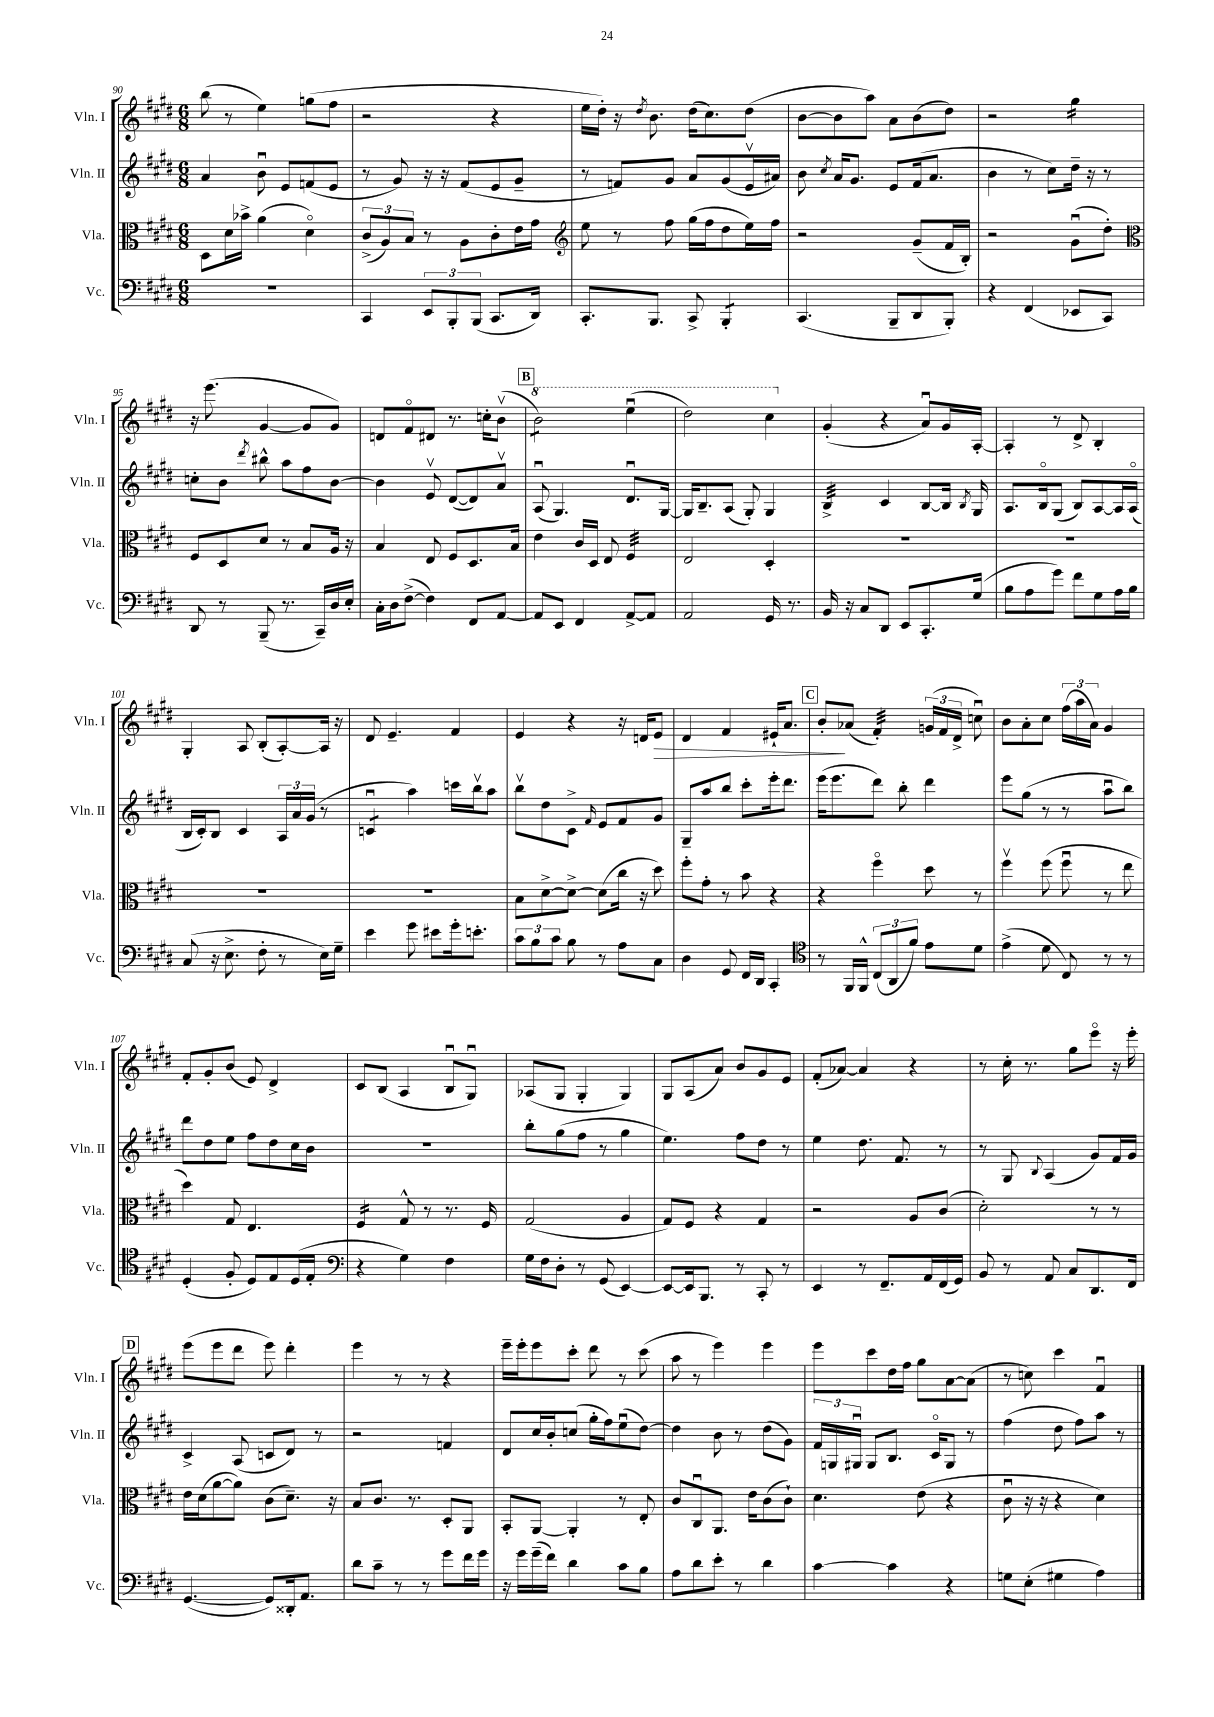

**kern	**kern	**kern	**kern
*staff4	*staff3	*staff2	*staff1
*clefF4	*clefC3	*clefG2	*clefG2
*k[f#c#g#d#]	*k[f#c#g#d#]	*k[f#c#g#d#]	*k[f#c#g#d#]
*M6/8	*M6/8	*M6/8	*M6/8
2.r	8D#	4a	(8bb
.	16d#	.	8r
.	16b-^	.	.
.	(4a	8bu	4ee)
.	.	8e	.
.	4d#o)	(8f	(8gg
.	.	8e	8ff#
=	=	=	=
4CC#	(12c#^	8r	2r
.	12A)	.	.
.	.	8g#)	.
.	12B	.	.
12EE	8r	16r	.
.	.	16r	.
12BBB'	.	.	.
.	8A	(8f#	.
(12BBB	.	.	.
8.CC#	8c#'	8e	4r
.	16e	8g#~	.
16DD#)	16g#	.	.
=	=	=	=
*	*clefG2	*	*
8.CC#'	8ee	8r	16ee
.	.	.	16dd#')
.	8r	8f)	16r
.	.	.	8qdd#
8.BBB	.	.	8.b
.	8ff#	8g#	.
8CC#^	(16gg#	8a	(16dd#
.	16ff#	.	8.cc#)
4BBB'	8dd#	(8g#	.
.	16ee)	16ev	(8dd#
.	16ff#	16a#)	.
=	=	=	=
(4.CC#	2r	8b	[8b
.	.	8qcc#	.
.	.	16a	8b]
.	.	8.g#	.
.	.	.	8aa)
8BBB~	.	8e	8a
8DD#	(8g#~	(16f#	(8b
.	.	8.a	.
8BBB')	16f#	.	8dd#)
.	16B')	.	.
=	=	=	=
4r	2r	4b	2r
(4FF#	.	8r	.
.	.	8cc#)	.
8EE-	(8g#u	16dd#~	4gg#
.	.	16r	.
8CC#)	8dd#')	8r	.
=	=	=	=
*	*clefC3	*	*
8DD#	8F#	8cc'	16r
.	.	.	(8.eee
8r	8D#	8b	.
.	.	8qddd#	.
(8BBB~	8d#	8bb#^^	[4g#
8.r	8r	8aa	.
.	8B	8ff#	8g#]
16CC#~)	.	.	.
16D#	16A	[8b	8g#)
16E'	16r	.	.
=	=	=	=
16C#'	4B	4b]	8d
16D#	.	.	.
([8F#^	.	.	8f#o
4F#])	8E	8ev	8d#
.	8F#	([8d#	8.r
8FF#	8.D#	8d#])	.
.	.	.	16cc'
[8AA	.	8av	(8bv
.	16B	.	.
=	=	=	=
8AA]	4e	(8Au	2bb)
8EE	.	4.G#)	.
4FF#	16c#	.	.
.	16D#	.	.
.	8E	.	.
[8AA^	4F#	8.d#u	(4eeeu
8AA]	.	.	.
.	.	[16G#	.
=	=	=	=
2AA	2E	16G#]	2ddd#)
.	.	8.B~	.
.	.	(8A	.
.	.	8G#')	.
16GG#	4D#'	4G#	4ccc#
8.r	.	.	.
=	=	=	=
16BB	2.r	4B^	(4g#'
16r	.	.	.
8C#	.	.	.
8DD#	.	4c#	4r
8EE	.	.	.
8.CC#'	.	[8B	8au)
.	.	16B]	16g#
.	.	8qB	.
(16G#	.	16G#	[16A'
=	=	=	=
8B	2.r	8.A	4A']
8A	.	.	.
.	.	16Bo	.
8g#)	.	(8G#	8r
8f#	.	8B)	8d#^
8G#	.	[8A	4B'
16A	.	16A]	.
16B	.	(16Ao	.
=	=	=	=
(8C#	2.r	16B	4G#'
.	.	16c#')	.
16r	.	8B	.
8.E^	.	.	.
.	.	4c#	8A
8F#'	.	.	(8B'
8r	.	24A	[8A')
.	.	24a	.
.	.	(24g#	.
16E)	.	8r	16A]
16G#~	.	.	16r
=	=	=	=
4e	2.r	4cu	8d#
.	.	.	4.e~
8g#	.	4aa)	.
8e#	.	.	.
16g#'	.	16ccc	4f#
8.e'	.	16bbv	.
.	.	8aa	.
=	=	=	=
12c#	8B	8bbv	4e
12B	.	.	.
.	[8d#^	8dd#	.
12c#	.	.	.
8B	8d#^_	8c#^	4r
.	.	16qqf#	.
8r	(8d#]	8e	.
8A	16cc#	8f#	16r
.	16r	.	16d
8C#	8dd#)	8g#	8e
=	=	=	=
4D#	8ff#'	8G#~	4d#
.	8g#'	8aa	.
8GG#	8r	8bb	4f#
16FF#	8b	8ccc#'	.
16DD#	.	.	.
4CC#'	4r	16eee'	16e#`
.	.	8.ddd#	8.a
=	=	=	=
*clefC4	*	*	*
8r	4r	(16eee	8b'
.	.	8.eee	.
16FF#	.	.	(8a-
16FF#^^	.	.	.
(12C#	4ff#o	8ddd#)	4f#')
12AA	.	.	.
.	.	8bb'	.
12f#)	.	.	.
8e	8dd#	4ddd#	(24g
.	.	.	24f#
.	.	.	24d#^
8d#	8r	.	8ccu)
=	=	=	=
(4e^	4ff#v	8eee	8b
.	.	(8gg#	8a'
8d#	(8ff#	8r	8cc#
8C#)	8ff#u	8r	(24ff#
.	.	.	24aa
.	.	.	24a)
8r	8r	8aau	4g#
8r	8ee	8bb)	.
=	=	=	=
(4D#'	4dd#)	8ddd#	8f#'
.	.	8dd#	8g#'
8F#'	8G#	8ee	(8b
8D#)	4.E	8ff#	8e)
8E	.	8dd#	4d#^
(16D#	.	16cc#	.
16E'	.	16b	.
=	=	=	=
*clefF4	*	*	*
4r	4F#	2.r	8c#
.	.	.	(8B
4G#)	8G#^^	.	4A
.	8r	.	.
4F#	8.r	.	8Bu
.	.	.	8G#u)
.	16F#	.	.
=	=	=	=
16G#	(2G#	8bb'	(8A-
16F#	.	.	.
8D#'	.	(8gg#	8G#
8r	.	8ff#	4G#'
(8GG#	.	8r	.
[4EE)	4A	4gg#	4G#)
=	=	=	=
8EE_	8G#)	4.ee)	8G#
16EE]	8F#	.	(8A
8.BBB	.	.	.
.	4r	.	8a)
8r	.	8ff#	8b
8CC#'	4G#	8dd#	8g#
8r	.	8r	8e
=	=	=	=
4EE	2r	4ee	(8f#'
.	.	.	[8a-)
8r	.	8.dd#	4a-]
8.FF#~	.	.	.
.	.	8.f#	.
.	8A	.	4r
16AA	.	.	.
(16FF#	(8c#	8r	.
16GG#)	.	.	.
=	=	=	=
8BB	2d#')	8r	8r
8r	.	8G#	16cc#'
.	.	.	8.r
.	.	8qqB	.
8AA	.	(4A	.
8C#	.	.	8gg#
8.DD#	8r	8g#)	8eeeo
.	8r	16f#	16r
16FF#	.	16g#	16eee'
=	=	=	=
([4.GG#	16e	4c#^	(8eee
.	(16d#	.	.
.	[8a	.	8eee
.	8a])	(8A	8ddd#
8GG#])	(8c#	8c	8eee)
16DD##'	8.d#~)	8d#)	4ddd#'
8.AA	.	.	.
.	.	8r	.
.	16r	.	.
=	=	=	=
8d#	8B	2r	4eee
8c#~	8.c#	.	.
8r	.	.	8r
.	8.r	.	.
8r	.	.	8r
8g#	8D#'	4f	4r
16f#	8AA	.	.
16g#	.	.	.
=	=	=	=
16r	8BB'	8d#	16eee~
16g#	.	.	16eee'
(16g#~	[8AA	16cc#	8eee
16f#)	.	16b'	.
4d#	4AA']	(8cc	8ccc#'
.	.	16gg#'	8ddd#
.	.	16ff#)	.
8c#	8r	(8eeu	8r
8B	8E'	[8dd#)	(8ccc#
=	=	=	=
8A	8c#	4dd#]	8aa
8d#	8C#u	.	8r
8e'	8.AA	8b	4eee)
8r	.	8r	.
.	16e	.	.
4d#	(8c#	(8dd#	4eee
.	8c#`)	8g#)	.
=	=	=	=
[4c#	4.d#	24f#	8eee
.	.	24G	.
.	.	24G#u	.
.	.	8G#	8ccc#
4c#]	.	8.B	16dd#
.	.	.	16ff#
.	(8e	.	8gg#
.	.	16c#o	.
4r	4r	8G#	[8a
.	.	8r	(8a]
=	=	=	=
8G	8c#u	(4ff#	8r
(8E'	16r	.	8cc)
.	16r	.	.
4G#	4r	8dd#	4ccc#
.	.	8ff#)	.
4A)	4d#)	8aa	4f#u
.	.	8r	.
==	==	==	==
*-	*-	*-	*-
